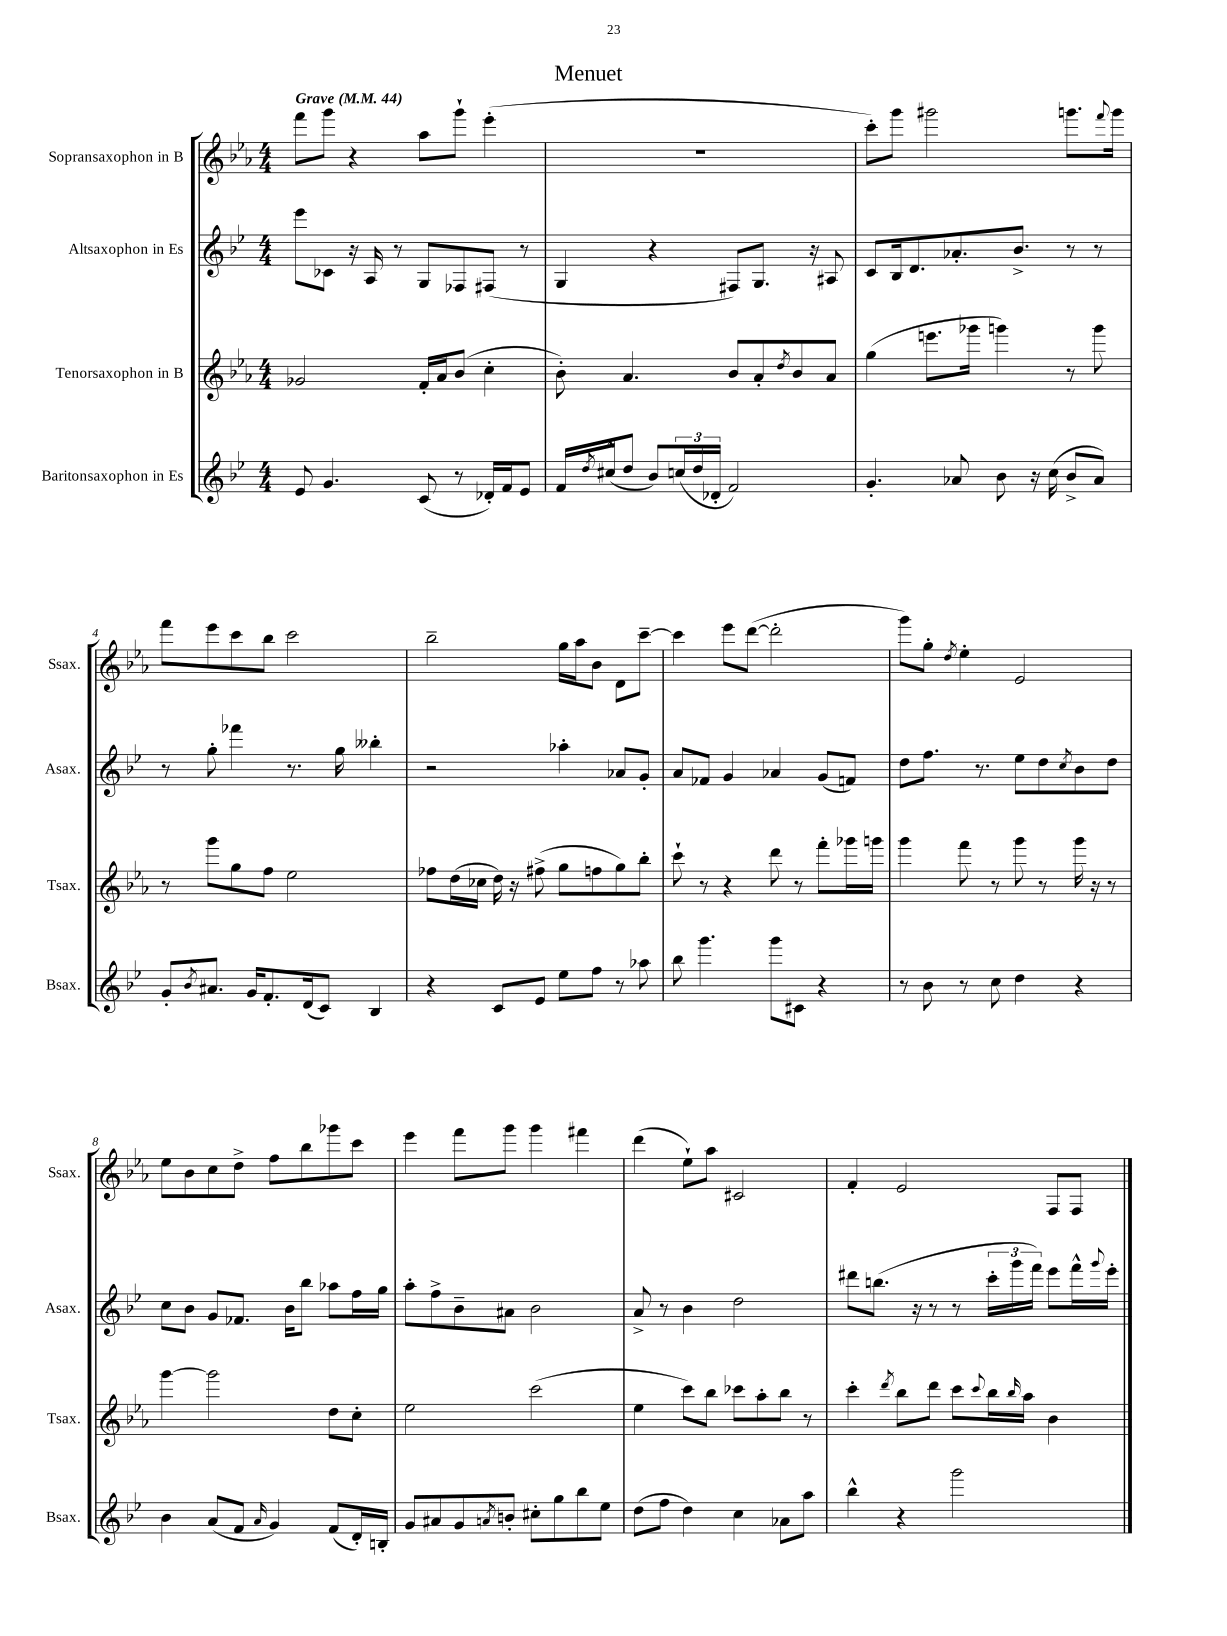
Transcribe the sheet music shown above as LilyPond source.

\header { title = "Menuet" }
<<
\new StaffGroup <<
\new Staff = "s0" \with { instrumentName = "Sopransaxophon in B" shortInstrumentName = "Ssax." } {
    \clef treble \key ees \major \numericTimeSignature \time 4/4 \tempo "Grave" 4 = 44
    f'''8 g'''8 r4 aes''8 g'''8-! ees'''4-.( |
    R1 |
    c'''8-.) g'''8 gis'''2 g'''8. \appoggiatura { f'''8 } g'''16 |
    f'''8 ees'''8 c'''8 bes''8 c'''2 |
    bes''2-- g''16 aes''16 bes'8 d'8 c'''8~-- |
    c'''4 ees'''8 d'''8~( d'''2-. |
    g'''8) g''8-. \acciaccatura { d''8 } ees''4-. ees'2 |
    ees''8 bes'8 c''8 d''8-> f''8 bes''8 ges'''8 c'''8 |
    ees'''4 f'''8 g'''8 g'''4 fis'''4 |
    d'''4( ees''8-!) aes''8 cis'2 |
    f'4-. ees'2 f8 f8 \bar "|." |
}
\new Staff = "s1" \with { instrumentName = "Altsaxophon in Es" shortInstrumentName = "Asax." } {
    \clef treble \key bes \major \numericTimeSignature \time 4/4
    ees'''8 ces'8 r16 a16 r8 g8 fes8 fis8( r8 |
    g4 r4 fis8) g8. r16 ais8 |
    c'8 bes16 d'8. aes'8.-. bes'8.-> r8 r8 |
    r8 g''8-. fes'''4 r8. g''16 beses''4-. |
    r2 aes''4-. aes'8 g'8-. |
    a'8 fes'8 g'4 aes'4 g'8( f'8) |
    d''8 f''8. r8. ees''8 d''8 \acciaccatura { c''8 } bes'8 d''8 |
    c''8 bes'8 g'8 fes'8. bes'16 bes''8 aes''8 f''16 g''16 |
    a''8-. f''8-> bes'8-- ais'8 bes'2 |
    a'8-> r8 bes'4 d''2 |
    dis'''8 b''8.( r16 r8 r8 \tuplet 3/2 { c'''16-. g'''16 f'''16) } ees'''8 f'''16-^ \appoggiatura { g'''8 } ees'''16-. \bar "|." |
}
\new Staff = "s2" \with { instrumentName = "Tenorsaxophon in B" shortInstrumentName = "Tsax." } {
    \clef treble \key ees \major \numericTimeSignature \time 4/4
    ges'2 f'16-. aes'16 bes'8( c''4-. |
    bes'8-.) aes'4. bes'8 aes'8-. \acciaccatura { d''8 } bes'8 aes'8 |
    g''4( e'''8. ges'''16 g'''4) r8 g'''8 |
    r8 g'''8 g''8 f''8 ees''2 |
    fes''8 d''16( ces''16 d''16) r16 fis''8->( g''8 f''8 g''8) bes''8-. |
    c'''8-! r8 r4 d'''8 r8 f'''8-. ges'''16 g'''16 |
    g'''4 f'''8 r8 g'''8 r8 g'''16 r16 r8 |
    g'''4~ g'''2 d''8 c''8-. |
    ees''2 c'''2( |
    ees''4 c'''8) bes''8 ces'''8 aes''8-. bes''8 r8 |
    c'''4-. \acciaccatura { d'''8 } bes''8 d'''8 c'''8 \appoggiatura { c'''8 } bes''16 \grace { bes''16 } aes''16 bes'4 \bar "|." |
}
\new Staff = "s3" \with { instrumentName = "Baritonsaxophon in Es" shortInstrumentName = "Bsax." } {
    \clef treble \key bes \major \numericTimeSignature \time 4/4
    ees'8 g'4. c'8( r8 des'16-.) f'16 ees'8 |
    f'16 \acciaccatura { d''8 } cis''16-^( d''8 bes'8) \tuplet 3/2 { c''16( d''16 des'16-. } f'2) |
    g'4.-. aes'8 bes'8 r16 c''16( bes'8-> aes'8) |
    g'8-. \acciaccatura { bes'8 } ais'8. g'16 f'8.-. d'16( c'8) bes4 |
    r4 c'8 ees'8 ees''8 f''8 r8 aes''8 |
    bes''8 g'''4. g'''8 cis'8 r4 |
    r8 bes'8 r8 c''8 d''4 r4 |
    bes'4 a'8( f'8 \grace { a'16 } g'4) f'8( d'16-.) b16-. |
    g'8 ais'8 g'8 \acciaccatura { a'8 } b'8-. cis''8-. g''8 bes''8 ees''8 |
    d''8( f''8 d''4) c''4 aes'8 a''8 |
    bes''4-^ r4 g'''2 \bar "|." |
}
>>
>>
